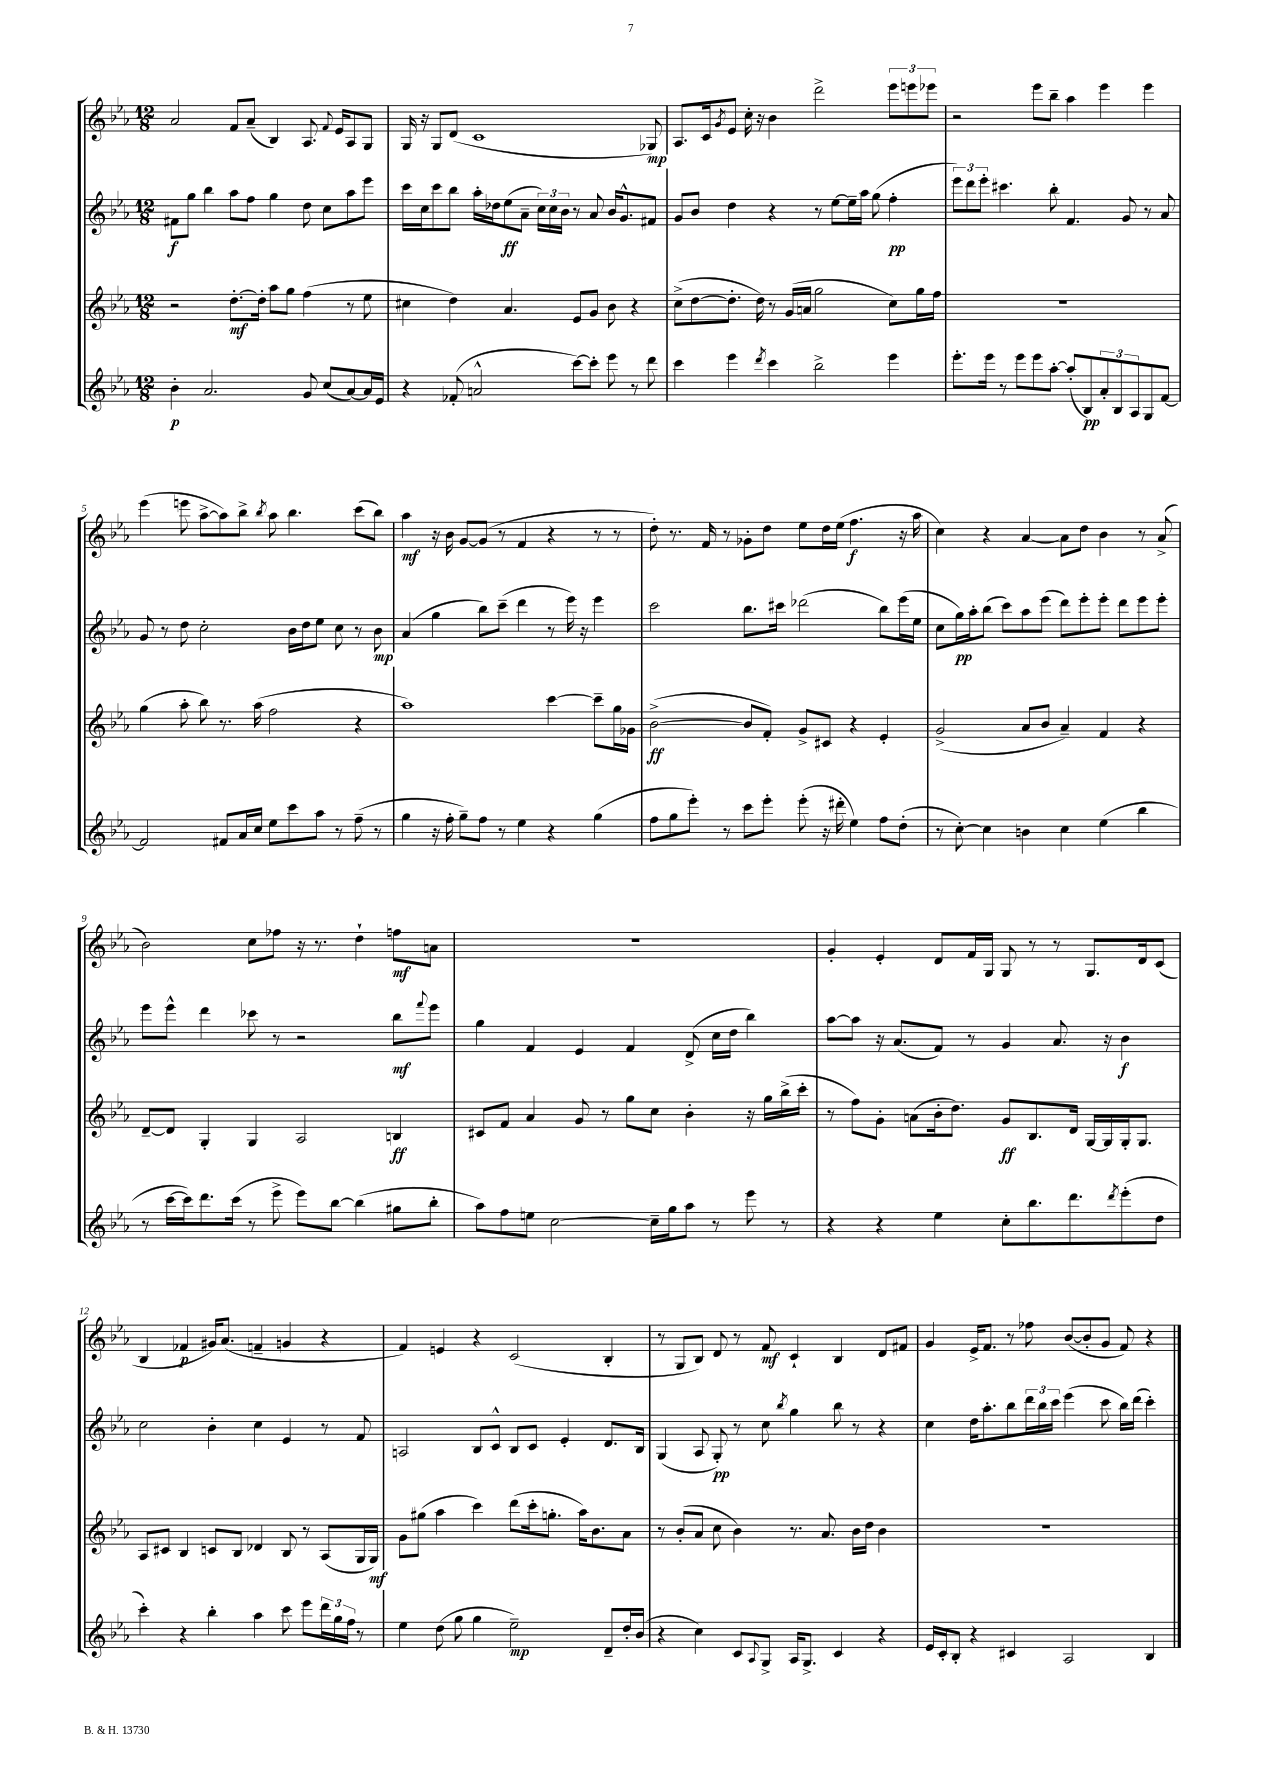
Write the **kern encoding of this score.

**kern	**kern	**kern	**kern
*staff4	*staff3	*staff2	*staff1
*clefG2	*clefG2	*clefG2	*clefG2
*k[b-e-a-]	*k[b-e-a-]	*k[b-e-a-]	*k[b-e-a-]
*M12/8	*M12/8	*M12/8	*M12/8
4b-'	2r	8f#	2a-
.	.	8gg	.
2.a-	.	4bb-	.
.	[8.dd'	8aa-	8f
.	.	8ff	(8a-~
.	16dd']	.	.
.	8aa-	4gg	4B-)
.	8gg	.	.
8g	(4ff	8dd	8.A-
(8cc	.	8cc	.
.	.	.	8qqf
.	.	.	16e-
[8a-)	8r	8aa-	8A-
16a-]	8ee-	8eee-	8G
16e-	.	.	.
=	=	=	=
4r	4cc#	16ccc	16G
.	.	16cc	16r
.	.	8ccc	8G
(8f-'	4dd)	8bb-	(8d
2a^^	.	16aa-'	1c
.	.	16dd-	.
.	4.a-	(8ee-	.
.	.	8a-~	.
.	.	24cc)	.
.	.	24cc	.
.	.	24b-	.
[8ccc)	8e-	8r	.
8ccc']	8g	8a-	.
8eee-	8b-	16b-	.
.	.	8.g^^	.
8r	4r	.	.
8ddd	.	8f#	8G-)
=	=	=	=
4ccc	(8cc^	8g	8.A-
.	[8dd	8b-	.
.	.	.	16c
.	.	.	8qg
4eee-	8.dd']	4dd	8e-
.	.	.	16cc'
.	16dd)	.	16r
8qddd	.	.	.
4ccc	8r	4r	4b-
.	(16g	.	.
.	16a	.	.
2bb-^	2gg	8r	2ddd^
.	.	[8ee-	.
.	.	16ee-~]	.
.	.	16aa-	.
.	.	(8gg	.
4eee-	8cc)	4ff'	12eee-
.	.	.	12eee
.	16gg	.	.
.	.	.	12eee-
.	16ff	.	.
=	=	=	=
8.eee-'	1.r	12eee-)	2r
.	.	12ddd	.
.	.	12eee-'	.
16eee-	.	.	.
8r	.	4.ccc#	.
8eee-	.	.	.
8eee-	.	.	8eee-
[8aa-'	.	8bb-'	8bb-~
(8aa-']	.	4.f	4aa-
8B-)	.	.	.
12a-'	.	.	4eee-
12B-	.	.	.
.	.	8g	.
12A-	.	.	.
8G	.	8r	4eee-
[8f	.	8a-	.
=	=	=	=
2f]	(4gg	8g	(4eee-
.	.	8r	.
.	8aa-'	8dd	8eee
.	8bb-)	2cc'	[8aa-^
8f#	8.r	.	8aa-])
16a-	.	.	8bb-^
16cc	(16aa-	.	.
.	.	.	8qbb-
8ee-	2ff	.	8aa-
8ccc	.	16b-	4.bb-
.	.	16dd	.
8aa-	.	8ee-	.
8r	.	8cc	.
(8ff~	4r	8r	(8ccc
8r	.	8b-	8bb-)
=	=	=	=
4gg	1aa-)	(4a-	4aa-
16r	.	4gg	16r
16ff'	.	.	16b-
8gg~)	.	.	[8g
8ff	.	8bb-)	(8g]
8r	.	(8ccc~	8r
4ee-	.	4ddd	4f
4r	[4ccc	8r	4r
.	.	16eee-)	.
.	.	16r	.
(4gg	8ccc~]	4eee-	8r
.	16gg	.	8r
.	16g-	.	.
=	=	=	=
8ff	([2b-^	2ccc	8dd')
8gg	.	.	8.r
8eee-')	.	.	.
.	.	.	16f
8r	.	.	8r
8ccc	8b-]	8.bb-	8g-'
8eee-'	8f')	.	8dd
.	.	16ccc#	.
(8eee-'	8g^	(2ddd-	8ee-
16r	8c#	.	16dd
16ddd#'	.	.	(16ee-
4ee-)	4r	.	4.ff
8ff	4e-'	8bb-)	.
(8dd'	.	(16eee-	16r
.	.	16ee-	16aa-
=	=	=	=
8r	(2g^	8cc	4cc)
[8cc')	.	16gg)	.
.	.	16aa-'	.
4cc]	.	(8bb-	4r
.	.	8ccc)	.
4b	8a-	8aa-	[4a-
.	8b-	(8eee-	.
4cc	4a-~)	8ddd)	8a-]
.	.	8eee-'	8dd
(4ee-	4f	8eee-'	4b-
.	.	8ddd	.
4bb-	4r	8eee-	8r
.	.	8eee-'	(8a-^
=	=	=	=
8r	[8d~	8eee-	2b-)
[16ccc	8d]	8eee-^^	.
16ccc])	.	.	.
8.ddd	4G'	4ddd	.
(16ccc	.	.	.
8r	4G	8ccc-	8cc
8eee-^	.	8r	8ff-
8eee-)	2A-	2r	16r
.	.	.	8.r
[8bb-	.	.	.
(4bb-]	.	.	4dd`
8gg#	4B	8bb-	8ff
.	.	8qqfff	.
8bb-'	.	8eee-	8a
=	=	=	=
8aa-)	8c#	4gg	1.r
8ff	8f	.	.
8ee	4a-	4f	.
[2cc	.	.	.
.	8g	4e-	.
.	8r	.	.
.	8gg	4f	.
16cc~]	8cc	.	.
16gg	.	.	.
8aa-	4b-'	(8d^	.
8r	.	16cc	.
.	.	16dd	.
8eee-	16r	4bb-)	.
.	16gg	.	.
8r	(16bb-^	.	.
.	16ccc'	.	.
=	=	=	=
4r	8r	[8aa-	4g'
.	8ff)	8aa-]	.
4r	8g'	16r	4e-'
.	.	(8.a-	.
.	(8a	.	.
4ee-	16b-'	8f)	8d
.	8.dd)	.	.
.	.	8r	16f
.	.	.	16G
8cc'	8g	4g	8G
8.bb-	8.B-	.	8r
.	.	8.a-	8r
8.ddd	16d	.	.
.	[16G	.	8.G
.	16G]	16r	.
8qddd	.	.	.
(8eee-'	16G'	4b-	.
.	8.G	.	16d
8dd	.	.	(8c
=	=	=	=
4ccc')	8A-	2cc	4B-
.	8c#	.	.
4r	4B-	.	4f-
4bb-'	8c	4b-'	16g#)
.	.	.	(8.a-
.	8B-	.	.
4aa-	4d-	4cc	4f~
8ccc	8B-	4e-	4g
8eee-	8r	.	.
24ddd	(8A-	8r	4r
24gg	.	.	.
24ff	.	.	.
8r	16G	8f	.
.	16G)	.	.
=	=	=	=
4ee-	8g	2A	4f)
.	(8gg#	.	.
(8dd	4aa-	.	4e
8gg	.	.	.
4gg	4ccc)	8B-	4r
.	.	8c^^	.
2ee-~)	(8ddd	8B-	(2c
.	16ccc'	8c	.
.	8.gg'	.	.
.	.	4e-'	.
.	16aa-)	.	.
.	8.b-	.	.
8d~	.	8.d	4B-'
16dd'	8a-	.	.
(16b-	.	16B-	.
=	=	=	=
4r	8r	(4G	8r
.	(8b-'	.	8G
4cc)	8a-	8A-	8B-)
.	8cc	8G')	8d
8c	4b-)	8r	8r
8qqA-	.	.	.
8G^	.	8cc	8f
.	.	8qbb-	.
16A-	8.r	4gg	4c`
8.G^	.	.	.
.	8.a-	.	.
4c	.	8bb-	4B-
.	16b-	8r	.
.	16dd	.	.
4r	4b-	4r	8d
.	.	.	8f#
=	=	=	=
16e-	1.r	4cc	4g
16c'	.	.	.
8B-'	.	.	.
4r	.	16dd	16e-^
.	.	8.aa-'	8.f
4c#	.	8bb-	8r
.	.	24ddd	8ff-
.	.	24bb-	.
.	.	24ccc	.
2A-	.	(4eee-	([8b-
.	.	.	8b-']
.	.	8ccc	8g
.	.	16bb-)	8f)
.	.	(16ddd	.
4B-	.	4ccc')	4r
==	==	==	==
*-	*-	*-	*-
